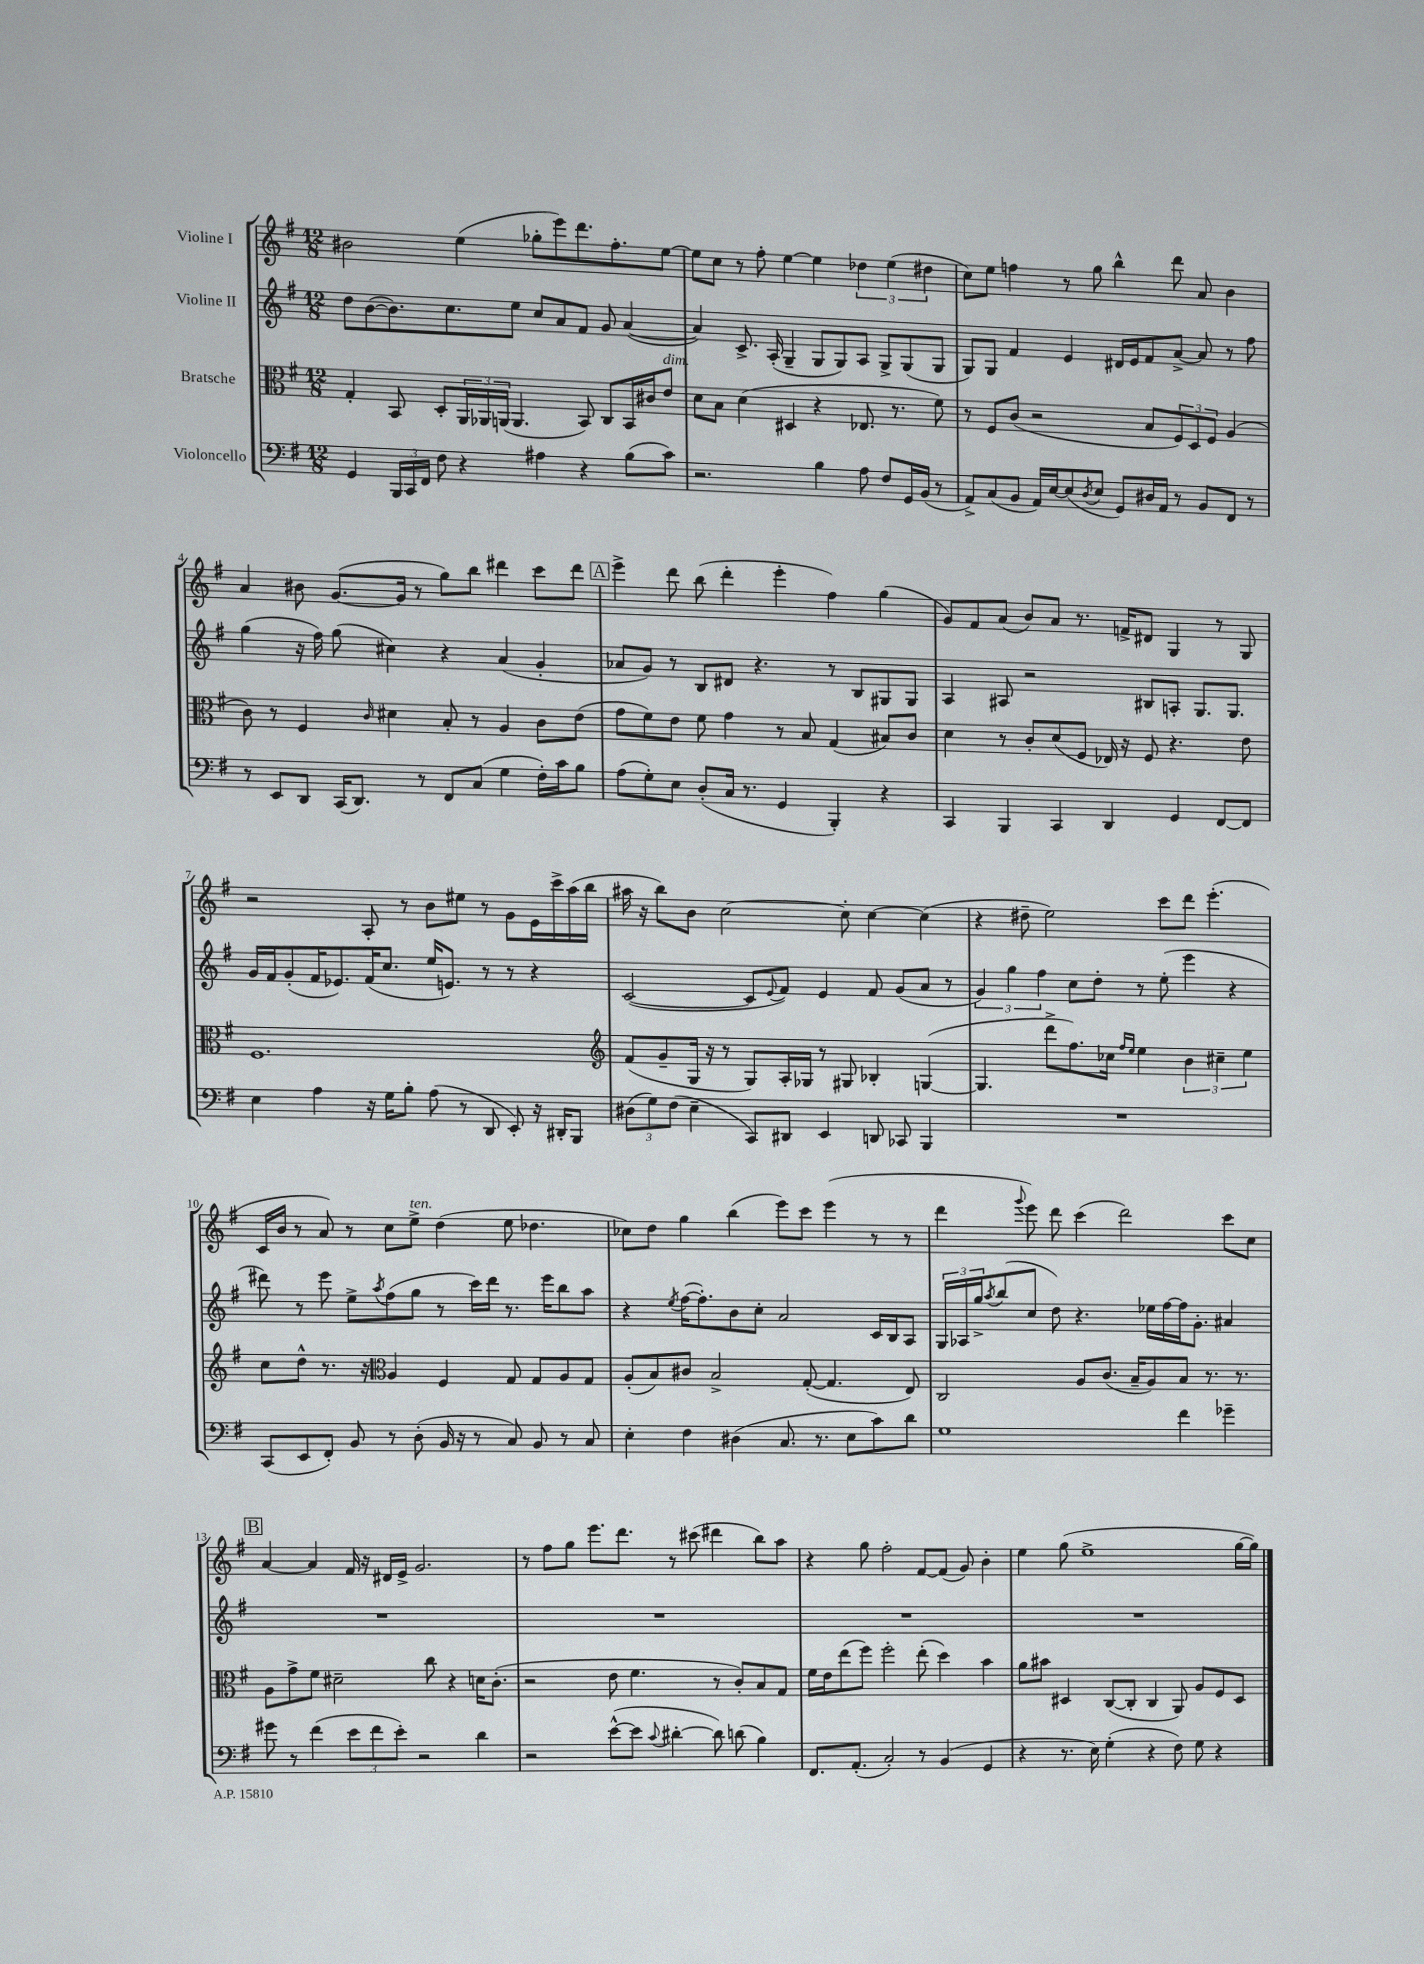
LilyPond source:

<<
\new StaffGroup <<
\new Staff = "s0" \with { instrumentName = "Violine I" } {
    \clef treble \key g \major \numericTimeSignature \time 12/8
    bis'2 e''4( ges''8-. e'''8) d'''8. fis''8.-. e''8~ |
    e''8 c''8 r8 fis''8-. e''4~ e''4 \tuplet 3/2 { des''4 e''4( dis''4 } |
    c''8) e''8 f''4 r8 g''8 b''4-^ d'''8 a'8 b'4 |
    a'4 bis'8 g'8.~( g'16 r8 g''8) b''8 dis'''4 c'''8 dis'''8 |
    \mark \markup { \box "A" } e'''4-> d'''8 b''8( d'''4-. e'''4-. fis''4) g''4( |
    g'8) fis'8 a'8( b'8) a'8 r8. f'16-> dis'8 g4 r8 g8 |
    r2 a8-. r8 b'8 eis''8 r8 g'8 e'16 c'''16-> a''16( b''16 |
    ais''16 r16 b''8) b'8 c''2~ c''8-. c''4~ c''4( |
    r4 dis''8-- e''2) c'''8 d'''8 e'''4.-.( |
    c'16 b'16 r8 a'8) r8 c''8 e''8->^\markup { \italic "ten." } d''4( e''8 des''4. |
    ces''8) d''8 g''4 b''4( e'''8) c'''8 e'''4( r8 r8 |
    d'''4 \appoggiatura { g'''8 } e'''8) d'''8 c'''4( d'''2) c'''8 c''8 |
    \mark \markup { \box "B" } a'4~ a'4 fis'16 r16 dis'16 e'16-> g'2. |
    r8 fis''8 g''8 e'''8. d'''8. r8 cis'''8( dis'''4 b''8) a''8 |
    r4 g''8 fis''2-. fis'8~ fis'8( g'8) b'4-. |
    e''4 g''8( e''1-> g''16~ g''16) \bar "|." |
}
\new Staff = "s1" \with { instrumentName = "Violine II" } {
    \clef treble \key g \major \numericTimeSignature \time 12/8
    d''8 b'8~( b'8.) c''8. e''8 c''8 a'8 fis'8 g'8 a'4~( |
    a'4) c'8.-> a16-.( g4-- g8 g8) a8 g8-> g8( g8 |
    g8) g8 fis'4 e'4 dis'16 e'16 fis'8 a'8~-> a'8 r8 fis''8 |
    g''4( r16 fis''16) g''8( cis''4) r4 a'4( g'4-. |
    \mark \markup { \box "A" } aes'8 g'8) r8 b8 dis'8 r4. r8 b8 gis8 gis8 |
    a4 ais8 r2 bis8 a8-. g8. g8. |
    g'16 fis'16 g'8-.( fis'16 ees'8.) fis'16( c''8. e''16 e'8.) r8 r8 r4 |
    c'2~( c'8 \appoggiatura { e'8 } fis'8) e'4 fis'8 g'8( a'8 r8 |
    \tuplet 3/2 { g'4) g''4 fis''4 } c''8 d''8-. r8 e''8-.( e'''4 r4 |
    dis'''8) r8 e'''8 e''8-> \acciaccatura { a''8 } fis''8( g''8 r8 c'''16) dis'''16 r8. e'''16 b''8 a''8 |
    r4 \acciaccatura { e''8 } fis''16~( fis''8.-.) b'8 c''8-. a'2 c'16 b16 a8 |
    \tuplet 3/2 { g16 aes16 g''16-> } \acciaccatura { a''8 } b''8( c''8 d''8) r4. ees''16 fis''16~ fis''16 g'8.-. ais'4 |
    \mark \markup { \box "B" } R1. |
    R1. |
    R1. |
    R1. \bar "|." |
}
\new Staff = "s2" \with { instrumentName = "Bratsche" } {
    \clef alto \key g \major \numericTimeSignature \time 12/8
    g4-. b,8 d8-. \tuplet 3/2 { a,16 aes,16 a,16( } a,4. b,8) c8 b,16 cis'16 e'8^\markup { \italic "dim." } |
    d'8 b8 d'4( dis4 r4 ees8. r8. fis'8) |
    r8 fis8 c'8( r2 b8 \tuplet 3/2 { fis8) d8 fis8 } a4( |
    c'8) r8 fis4 \grace { c'16 } dis'4 b8-. r8 a4 c'8 e'8( |
    \mark \markup { \box "A" } g'8 fis'8) e'8 fis'8 g'4 r8 b8 g4( bis8) c'8 |
    d'4 r8 c'8-. d'8( fis8 ees16) r16 fis8 r4. e'8 |
    fis1. |
    \clef treble fis'8( g'8-- g16 r16 r8 g8) a16-. ges16 r8 gis8 bes4-. g4~( |
    g4. d'''8-> fis''8.) ces''16 \grace { fis''16 e''16 } e''4 \tuplet 3/2 { b'4 cis''4-- e''4 } |
    c''8 d''8-^ r8. r16 \clef alto a4 fis4 g8 g8 a8 g8 |
    a8-.( b8) cis'8 b2-> g8~-.( g4. e8) |
    c2 a8 c'8.( b16-- a8) b8 r8. r8. |
    \mark \markup { \box "B" } a8 g'8-> fis'8 dis'2-- c''8 r4 d'16 c'8.-.( |
    r2 e'8 fis'4. r8 c'8-.) b8 g8 |
    fis'16 e'16 e''8( fis''8) fis''2-. e''8-.( d''4) b'4 |
    a'8 bis'8 dis4 c8~( c8-. c4 a,8) a8 fis8 dis8 \bar "|." |
}
\new Staff = "s3" \with { instrumentName = "Violoncello" } {
    \clef bass \key g \major \numericTimeSignature \time 12/8
    g,4 \tuplet 3/2 { b,,16 c,16 fis,16 } fis8 r4 ais4 r4 b8( c'8) |
    r2. b4 a8 fis8 g,16 b,16( r8 |
    a,8->) c8( b,8 a,16) e16~ e8( \acciaccatura { d8 } e8 g,8) dis16 a,16 r8 b,8 fis,8 r8 |
    r8 e,8 d,8 c,16( d,8.) r8 fis,8 c8( g4 fis16-.) c'16 b8 |
    \mark \markup { \box "A" } a8( g8-.) e8 d8-.( c16 r8. g,4 b,,4-.) r4 |
    c,4 b,,4 c,4 d,4 g,4 fis,8~ fis,8 |
    e4 a4 r16 g16 b8-. a8( r8 d,8 e,8-.) r16 dis,16-. b,,8 |
    \tuplet 3/2 { dis8( g8) fis8( } e4-- c,8) dis,8 e,4 d,8 ces,8 b,,4 |
    R1. |
    c,8( e,8 fis,8-.) b,8 r8 d8-.( b,16 r16 r8 c8) b,8 r8 c8 |
    e4-. fis4 dis4( c8. r8. e8 c'8) d'8 |
    g1 fis'4 ges'4-- |
    \mark \markup { \box "B" } gis'8 r8 fis'4( \tuplet 3/2 { e'8 fis'8 e'8-.) } r2 d'4 |
    r2 e'8~-^( e'8 \appoggiatura { c'8 } dis'4~-. dis'8) d'8( b4) |
    fis,8. a,8.-.( c2-.) r8 b,4( g,4 |
    r4 r8. e16) g4-.( r4 fis8) g8 r4 \bar "|." |
}
>>
>>
